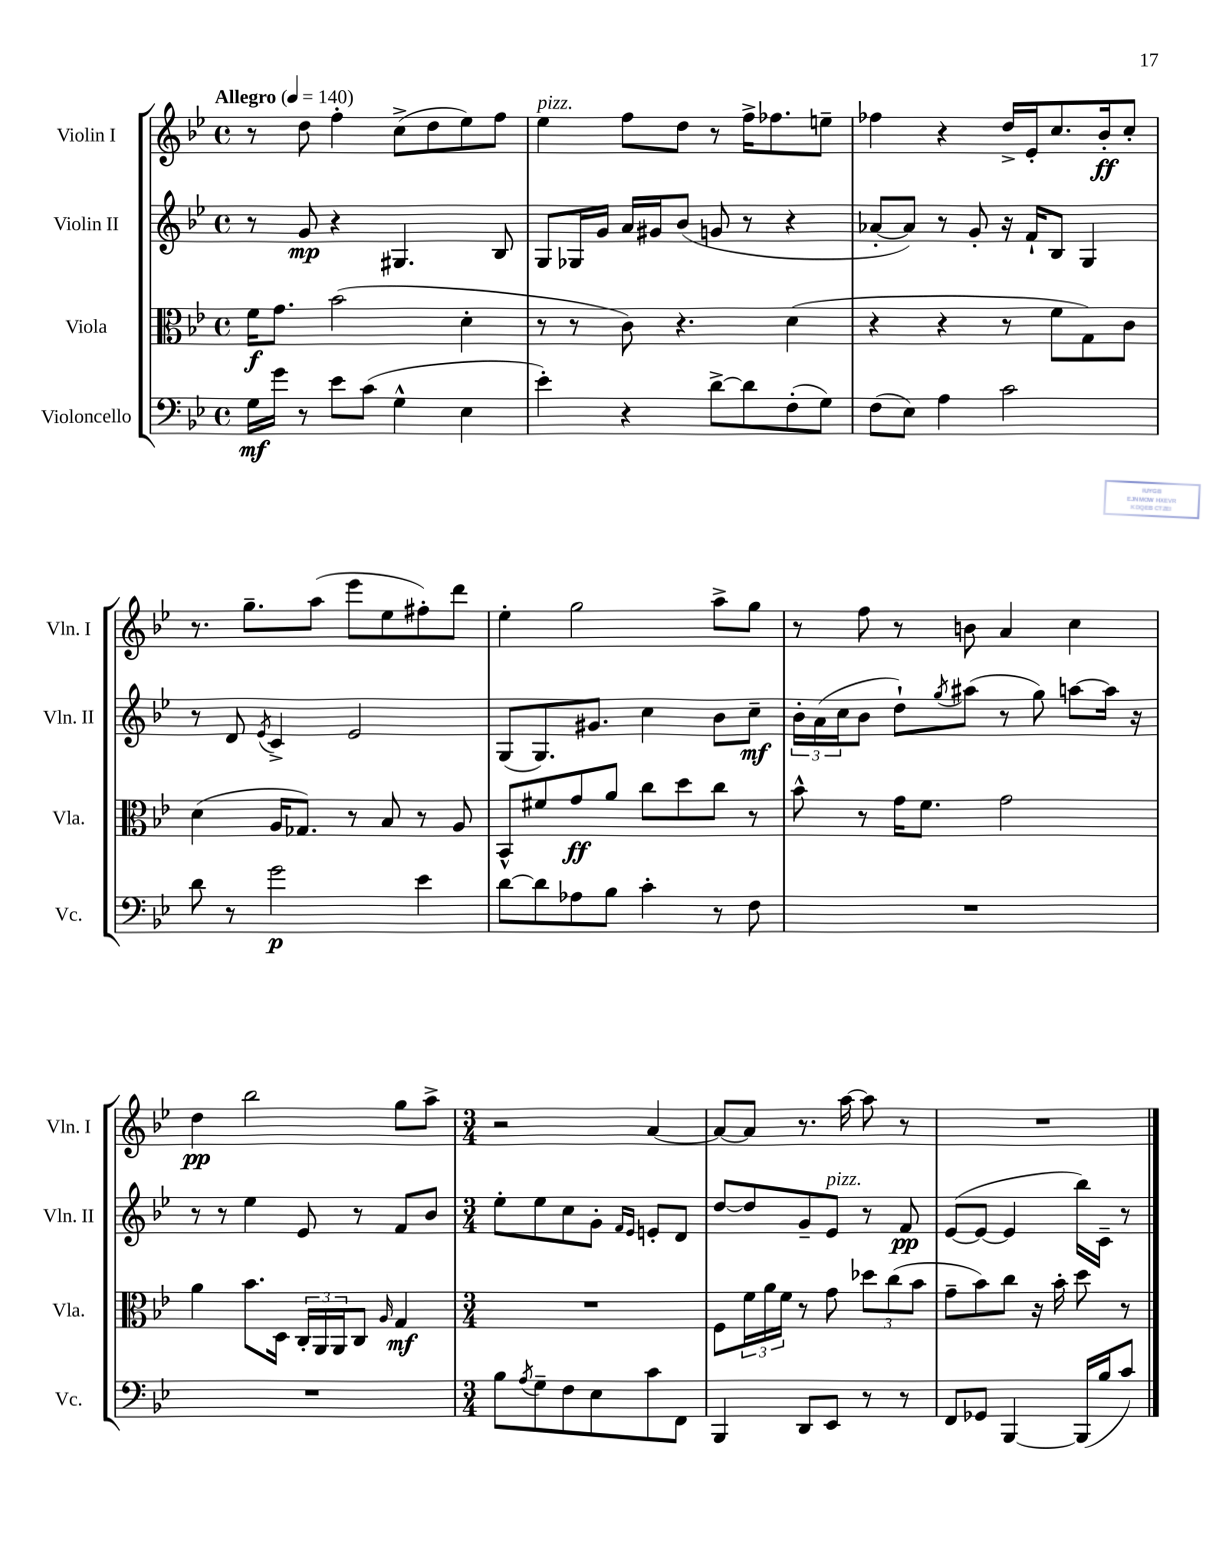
<<
\new StaffGroup <<
\new Staff = "s0" \with { instrumentName = "Violin I" shortInstrumentName = "Vln. I" } {
    \clef treble \key bes \major \defaultTimeSignature \time 4/4 \tempo "Allegro" 4 = 140
    r8 d''8 f''4-. c''8->( d''8 ees''8) f''8 |
    ees''4^\markup { \italic "pizz." } f''8 d''8 r8 f''16-> fes''8. e''8-- |
    fes''4 r4 d''16-> ees'16-. c''8. bes'16-.\ff c''8-. |
    r8. g''8.-- a''8( ees'''8 ees''8 fis''8-.) d'''8 |
    ees''4-. g''2 a''8-> g''8 |
    r8 f''8 r8 b'8 a'4 c''4 |
    d''4\pp bes''2 g''8 a''8-> |
    \numericTimeSignature \time 3/4 r2 a'4~ |
    a'8~ a'8 r8. a''16~ a''8 r8 |
    R2. \bar "|." |
}
\new Staff = "s1" \with { instrumentName = "Violin II" shortInstrumentName = "Vln. II" } {
    \clef treble \key bes \major \defaultTimeSignature \time 4/4
    r8 g'8\mp r4 gis4. bes8 |
    g8 ges16 g'16 a'16 gis'16 bes'8( g'8 r8 r4 |
    aes'8~-. aes'8) r8 g'8-. r16 f'16-! bes8 g4 |
    r8 d'8 \acciaccatura { ees'8 } c'4-> ees'2 |
    g8( g8.) gis'8. c''4 bes'8 c''8--\mf |
    \tuplet 3/2 { bes'16-. a'16( c''16 } bes'8 d''8-!) \acciaccatura { g''8 } ais''8( r8 g''8) a''8~ a''16 r16 |
    r8 r8 ees''4 ees'8 r8 f'8 bes'8 |
    \numericTimeSignature \time 3/4 ees''8-. ees''8 c''8 g'8-. \grace { f'16 ees'16 } e'8-. d'8 |
    d''8~ d''8 g'8-- ees'8^\markup { \italic "pizz." } r8 f'8\pp |
    ees'8~( ees'8~ ees'4 bes''16) c'16-- r8 \bar "|." |
}
\new Staff = "s2" \with { instrumentName = "Viola" shortInstrumentName = "Vla." } {
    \clef alto \key bes \major \defaultTimeSignature \time 4/4
    f'16\f g'8. bes'2( d'4-. |
    r8 r8 c'8) r4. d'4( |
    r4 r4 r8 f'8 g8) c'8 |
    d'4( a16 ges8.) r8 bes8 r8 a8 |
    bes,8-^ fis'8 g'8\ff a'8 c''8 d''8 c''8 r8 |
    bes'8-^ r8 g'16 f'8. g'2 |
    a'4 bes'8. d16 \tuplet 3/2 { c16-. a,16 a,16 } c8 \grace { a16 } g4\mf |
    \numericTimeSignature \time 3/4 R2. |
    f8 \tuplet 3/2 { f'16 a'16 f'16 } r8 g'8 \tuplet 3/2 { des''8 c''8( bes'8 } |
    g'8-- bes'8) c''8 r16 bes'16-. d''8 r8 \bar "|." |
}
\new Staff = "s3" \with { instrumentName = "Violoncello" shortInstrumentName = "Vc." } {
    \clef bass \key bes \major \defaultTimeSignature \time 4/4
    g16\mf g'16 r8 ees'8 c'8( g4-^ ees4 |
    ees'4-.) r4 d'8~-> d'8 f8-.( g8) |
    f8( ees8) a4 c'2 |
    d'8 r8 g'2\p ees'4 |
    d'8~ d'8 aes8 bes8 c'4-. r8 f8 |
    R1 |
    R1 |
    \numericTimeSignature \time 3/4 bes8 \acciaccatura { a8 } g8-- f8 ees8 c'8 f,8 |
    bes,,4 d,8 ees,8 r8 r8 |
    f,8 ges,8 bes,,4~ bes,,16( bes16 c'8) \bar "|." |
}
>>
>>
\layout { \context { \Score \remove "Bar_number_engraver" } }
